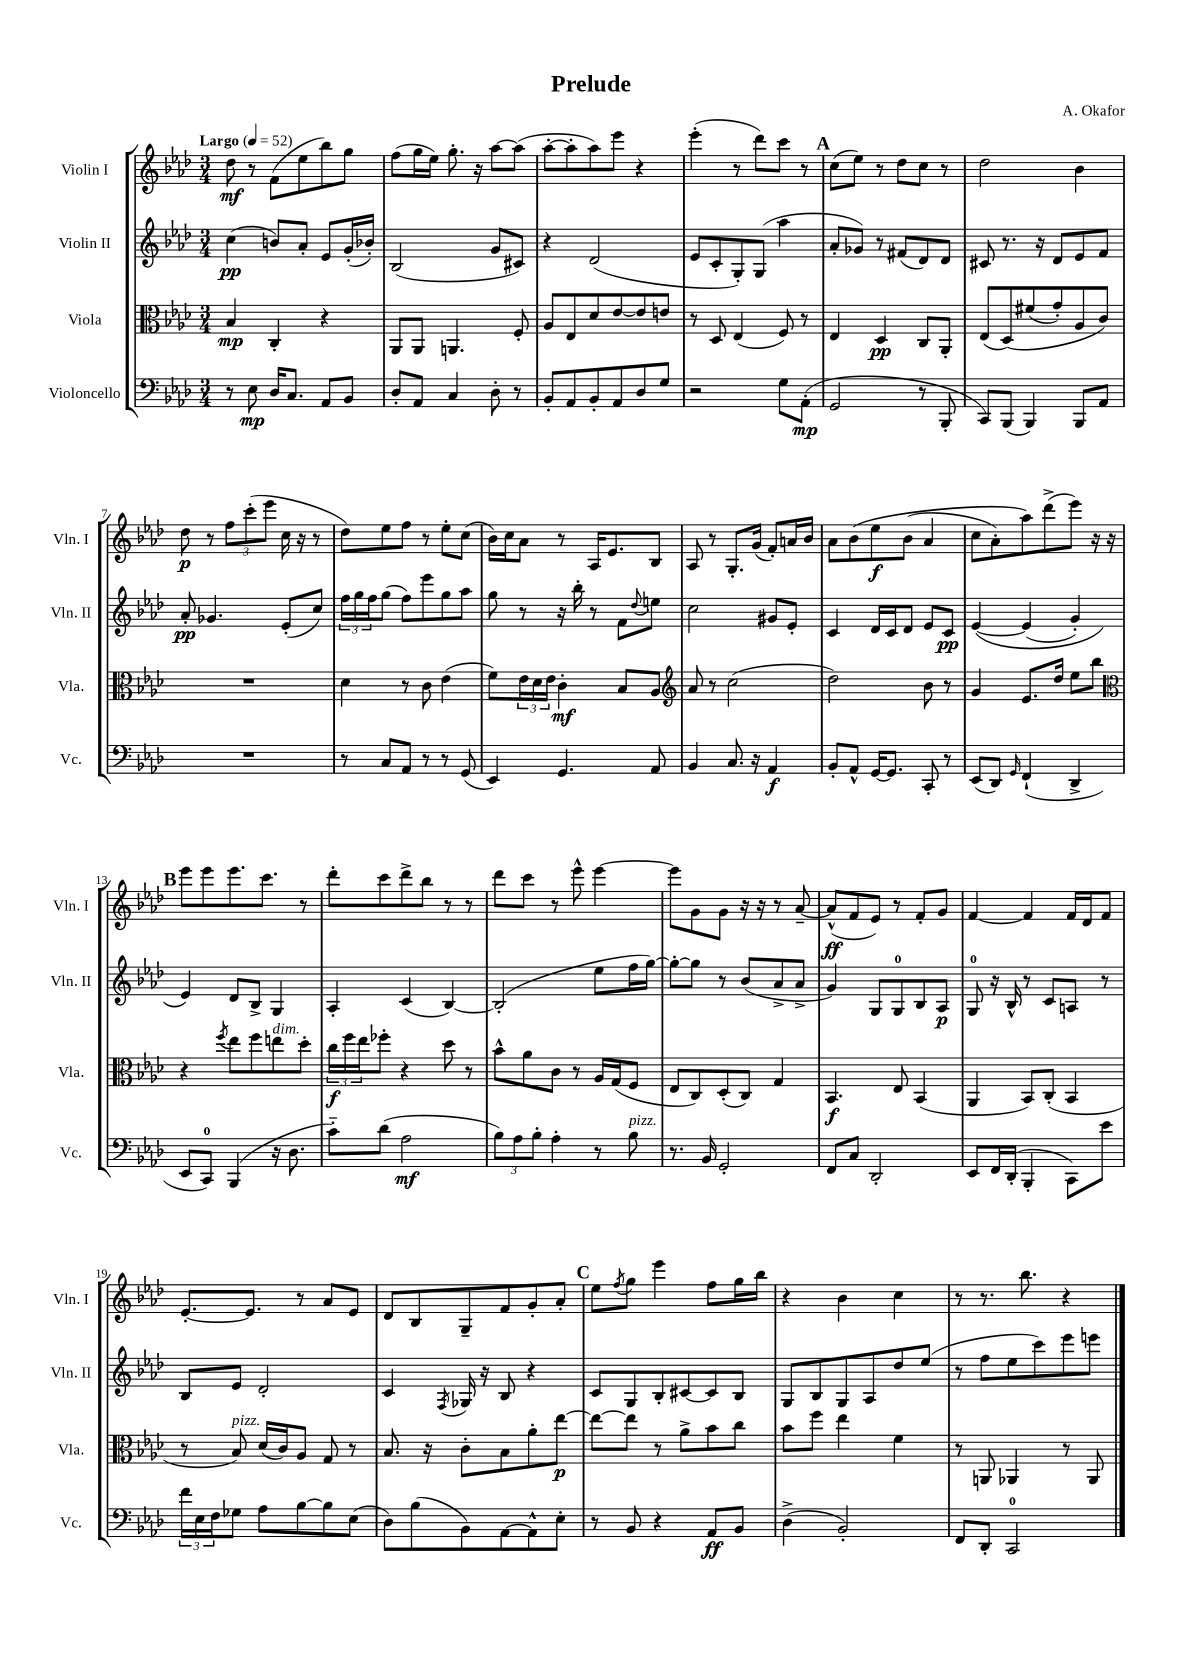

**kern	**dynam	**kern	**dynam	**kern	**dynam	**kern	**dynam
*part4	*part4	*part3	*part3	*part2	*part2	*part1	*part1
*staff4	*staff4	*staff3	*staff3	*staff2	*staff2	*staff1	*staff1
*I"Violoncello	*	*I"Viola	*	*I"Violin II	*	*I"Violin I	*
*I'Vc.	*	*I'Vla.	*	*I'Vln. II	*	*I'Vln. I	*
*clefF4	*	*clefC3	*	*clefG2	*	*clefG2	*
*k[b-e-a-d-]	*	*k[b-e-a-d-]	*	*k[b-e-a-d-]	*	*k[b-e-a-d-]	*
*M3/4	*	*M3/4	*	*M3/4	*	*M3/4	*
*MM52	*	*MM52	*	*MM52	*	*MM52	*
=1	=1	=1	=1	=1	=1	=1	=1
!	!	!	!	!	!	!LO:TX:a:B:t=Largo	!
8r	.	4B-/	mp	(4cc\	pp	8dd-\	mf
8E-\	mp	.	.	.	.	8r	.
16D-/KL	.	4C'/	.	8bn/L)	.	(8f\L	.
8.C/J	.	.	.	.	.	.	.
.	.	.	.	8a-'/J	.	8ee-\	.
8AA-/L	.	4r	.	8e-/L	.	8bb-\)	.
8BB-/J	.	.	.	(16g'/L	.	8gg\J	.
.	.	.	.	16b-X'/JJ)	.	.	.
=2	=2	=2	=2	=2	=2	=2	=2
8D-'/L	.	8AA-/L	.	(2B-/	.	(8ff\L	.
8AA-/J	.	8AA-/J	.	.	.	16gg\L	.
.	.	.	.	.	.	16ee-\JJ)	.
4C/	.	4.AAn/	.	.	.	8.gg'\	.
.	.	.	.	.	.	16r	.
8D-'\	.	.	.	8g/L	.	[8aa-\L	.
8r	.	8F'/	.	8c#X/J)	.	(8aa-\J]	.
=3	=3	=3	=3	=3	=3	=3	=3
8BB-'/L	.	8A-/L	.	4r	.	[8aa-'\L	.
8AA-/	.	8E-/	.	.	.	8aa-'\]	.
8BB-'/	.	8d-/	.	(2d-/	.	8aa-\)	.
8AA-/	.	[8e-/	.	.	.	8eee-\J	.
8D-/	.	8e-/]	.	.	.	4r	.
8G/J	.	8en/J	.	.	.	.	.
=4	=4	=4	=4	=4	=4	=4	=4
2r	.	8r	.	8e-/L	.	(4eee-'\	.
.	.	8D-/	.	8c'/	.	.	.
.	.	(4E-/	.	8G'/)	.	8r	.
.	.	.	.	(8G/J	.	8ddd-\L)	.
8G\L	.	8F/)	.	4aa-\	.	8ccc\J	.
(8AA-'\J	mp	8r	.	.	.	8r	.
!!LO:REH:place=s1:t=A
=5	=5	=5	=5	=5	=5	=5	=5
2GG/	.	4E-/	.	8a-'/L	.	(8cc\L	.
.	.	.	.	8g-X/J)	.	8ee-\J)	.
.	.	4D-/	pp	8r	.	8r	.
.	.	.	.	(8f#X/L	.	8dd-\L	.
8r	.	8C/L	.	8d-/)	.	8cc\J	.
8BBB-'/	.	8AA-'/J	.	8d-/J	.	8r	.
=6	=6	=6	=6	=6	=6	=6	=6
8CC/L)	.	(8E-/L	.	8c#X/	.	2dd-\	.
(8BBB-/J	.	(8D-/)	.	8.r	.	.	.
4BBB-/)	.	(8f#X/	.	.	.	.	.
.	.	.	.	16r	.	.	.
.	.	8g'/)	.	8d-/L	.	.	.
8BBB-/L	.	8A-/	.	8e-/	.	4b-\	.
8AA-/J	.	8c/J)	.	8f/J	.	.	.
!!LO:LB:g=z
=7	=7	=7	=7	=7	=7	=7	=7
2.r	.	2.r	.	8a-'/	pp	8dd-\	p
.	.	.	.	4.g-X/	.	8r	.
.	.	.	.	.	.	12ff\L	.
.	.	.	.	.	.	(12ccc'\	.
.	.	.	.	.	.	12eee-\J	.
.	.	.	.	(8e-'/L	.	16cc\	.
.	.	.	.	.	.	16r	.
.	.	.	.	8cc/J)	.	8r	.
=8	=8	=8	=8	=8	=8	=8	=8
8r	.	4d-\	.	24ff\LL	.	8dd-\L)	.
.	.	.	.	24gg\	.	.	.
.	.	.	.	24ff\J	.	.	.
8C/L	.	.	.	(8gg\J	.	8ee-\	.
8AA-/J	.	8r	.	8ff\L)	.	8ff\J	.
8r	.	8c\	.	8eee-\	.	8r	.
8r	.	(4e-\	.	8gg\	.	8ee-'\L	.
(8GG/	.	.	.	8aa-\J	.	(8cc\J	.
=9	=9	=9	=9	=9	=9	=9	=9
4EE-/)	.	8f\L)	.	8gg\	.	16b-\LL)	.
.	.	.	.	.	.	16cc\J	.
.	.	24e-\L	.	8r	.	8a-\J	.
.	.	24d-\	.	.	.	.	.
.	.	24e-\JJ	.	.	.	.	.
4.GG/	.	4c'\	mf	16r	.	8r	.
.	.	.	.	16bb-'\	.	.	.
.	.	.	.	8r	.	16A-/KL	.
.	.	.	.	.	.	8.e-/	.
.	.	8B-/L	.	8f\L	.	.	.
.	.	.	.	8qqdd-/	.	.	.
8AA-/	.	8A-/J	.	8een\J	.	8B-/J	.
=10	=10	=10	=10	=10	=10	=10	=10
*	*	*clefG2	*	*	*	*	*
4BB-/	.	8a-/	.	2cc\	.	8A-/	.
.	.	8r	.	.	.	8r	.
8.C/	.	(2cc\	.	.	.	8.G'/L	.
16r	.	.	.	.	.	(16g/Jk	.
4AA-/	f	.	.	8g#X/L	.	8f'/L)	.
.	.	.	.	8e-'/J	.	16an/L	.
.	.	.	.	.	.	16b-/JJ	.
=11	=11	=11	=11	=11	=11	=11	=11
8BB-'/L	.	2dd-\)	.	4c/	.	8a-\L	.
8AA-^^/J	.	.	.	.	.	(8b-\	.
[16GG/KL	.	.	.	16d-/LL	.	8ee-\	f
8.GG/J]	.	.	.	16c/J	.	.	.
.	.	.	.	8d-/J	.	(8b-\J	.
8CC'/	.	8b-\	.	8e-/L	.	4a-/	.
8r	.	8r	.	8c/J	pp	.	.
=12	=12	=12	=12	=12	=12	=12	=12
(8EE-/L	.	4g/	.	([4e-/	.	8cc\L	.
8DD-/J)	.	.	.	.	.	8a-'\)	.
16qqGG/	.	.	.	.	.	.	.
(4FF`/	.	8.e-/L	.	(4e-/]	.	8aa-\)	.
.	.	.	.	.	.	(8ddd-^\	.
.	.	16dd-/Jk	.	.	.	.	.
4DD-^/	.	8ee-\L	.	4g'/)	.	8eee-\J)	.
.	.	8bb-\J	.	.	.	16r	.
.	.	.	.	.	.	16r	.
!!LO:LB:g=z
!!LO:REH:place=s1:t=B
=13	=13	=13	=13	=13	=13	=13	=13
*	*	*clefC3	*	*	*	*	*
8EE-/L	.	4r	.	4e-/)	.	8eee-\L	.
8CC/J)	.	.	.	.	.	8eee-\	.
.	.	8qff/	.	.	.	.	.
(4BBB-/	.	8ee-\L	.	8d-/L	.	8.eee-\	.
.	.	8ff\	.	8B-^/J	.	.	.
.	.	.	.	.	.	8.ccc\J	.
!	!	!LO:TX:a:i:t=dim.	!	!	!	!	!
16r	.	8een\	.	4G/	.	.	.
8.D-\	.	.	.	.	.	.	.
.	.	8dd-'\J	.	.	.	8r	.
=14	=14	=14	=14	=14	=14	=14	=14
8c\L)	.	24cc\LL	f	4A-'/	.	8ddd-'\L	.
.	.	24ff\	.	.	.	.	.
.	.	24ee-\J	.	.	.	.	.
(8d-\J	.	8ff-X'\J	.	.	.	8ccc\	.
2A-\	mf	4r	.	(4c/	.	8ddd-^\	.
.	.	.	.	.	.	8bb-\J	.
.	.	8dd-\	.	[4B-/)	.	8r	.
.	.	8r	.	.	.	8r	.
=15	=15	=15	=15	=15	=15	=15	=15
12B-\L)	.	8b-^^\L	.	(2B-'/]	.	8ddd-\L	.
12A-\	.	.	.	.	.	.	.
.	.	8a-\	.	.	.	8ccc\J	.
12B-'\J	.	.	.	.	.	.	.
4A-'\	.	8c\J	.	.	.	8r	.
.	.	8r	.	.	.	8eee-^^\	.
8r	.	16A-/LL	.	8ee-\L	.	[4eee-\	.
.	.	(16G/J	.	.	.	.	.
!LO:TX:a:i:t=pizz.	!	!	!	!	!	!	!
8B-\	.	8F/J	.	16ff\L	.	.	.
.	.	.	.	[16gg\JJ)	.	.	.
=16	=16	=16	=16	=16	=16	=16	=16
8.r	.	8E-/L	.	8gg'\L_	.	8eee-\L]	.
.	.	8C/)	.	8gg\J]	.	8g\	.
16BB-/	.	.	.	.	.	.	.
2GG'/	.	(8D-'/	.	8r	.	8g\J	.
.	.	8C/J)	.	(8b-/L	.	16r	.
.	.	.	.	.	.	16r	.
.	.	4G/	.	8a-^/	.	8r	.
.	.	.	.	8a-^/J	.	[8a-~/	.
=17	=17	=17	=17	=17	=17	=17	=17
8FF/L	.	4.BB-/	f	4g/)	.	(8a-^^/L]	ff
8C/J	.	.	.	.	.	8f/	.
2DD-'/	.	.	.	8G/L	.	8e-/J)	.
.	.	8E-/	.	8G/	.	8r	.
.	.	(4BB-/	.	8B-/	.	8f'/L	.
.	.	.	.	8A-/J	p	8g/J	.
=18	=18	=18	=18	=18	=18	=18	=18
8EE-/L	.	4AA-/	.	8G/	.	[4f/	.
16FF/L	.	.	.	16r	.	.	.
(16DD-'/JJ	.	.	.	16B-^^/	.	.	.
4BBB-'/	.	8BB-/L)	.	8r	.	4f/]	.
.	.	(8C'/J	.	8c/L	.	.	.
8CC\L)	.	4BB-/	.	8An/J	.	16f/LL	.
.	.	.	.	.	.	16d-/J	.
8e-\J	.	.	.	8r	.	8f/J	.
!!LO:LB:g=z
=19	=19	=19	=19	=19	=19	=19	=19
24f\LL	.	8r	.	8B-/L	.	[8.e-'/L	.
24E-\	.	.	.	.	.	.	.
24F\J	.	.	.	.	.	.	.
!	!	!LO:TX:a:i:t=pizz.	!	!	!	!	!
8G-X\J	.	8B-/)	.	8e-/J	.	.	.
.	.	.	.	.	.	8.e-/J]	.
8A-\L	.	(16d-/LL	.	2d-'/	.	.	.
.	.	16c/J)	.	.	.	.	.
[8B-\	.	8A-/J	.	.	.	8r	.
8B-\]	.	8G/	.	.	.	8a-/L	.
(8E-\J	.	8r	.	.	.	8e-/J	.
=20	=20	=20	=20	=20	=20	=20	=20
8D-\L)	.	8.B-/	.	4c/	.	8d-/L	.
(8B-\	.	.	.	.	.	8B-/	.
.	.	16r	.	.	.	.	.
.	.	.	.	8qF/	.	.	.
8BB-\)	.	8c'\L	.	16G-X/	.	8G~/	.
.	.	.	.	16r	.	.	.
[8AA-\	.	8B-\	.	8B-/	.	8f/	.
8AA-^^\]	.	8a-'\	.	4r	.	8g'/	.
8E-'\J	.	[8ee-\J	p	.	.	8a-'/J	.
!!LO:REH:place=s1:t=C
=21	=21	=21	=21	=21	=21	=21	=21
8r	.	8ee-\L_	.	8c/L	.	8ee-\L	.
.	.	.	.	.	.	8qff/	.
8BB-/	.	8ee-\J]	.	8G/	.	8gg\J	.
4r	.	8r	.	8B-'/	.	4eee-\	.
.	.	8a-^\L	.	[8c#X/	.	.	.
8AA-/L	ff	8b-\	.	8c#/]	.	8ff\L	.
8BB-/J	.	8cc\J	.	8B-/J	.	16gg\L	.
.	.	.	.	.	.	16bb-\JJ	.
=22	=22	=22	=22	=22	=22	=22	=22
(4D-^\	.	8b-\L	.	8G/L	.	4r	.
.	.	8ff\J	.	8B-/	.	.	.
2BB-'/)	.	4ee-\	.	8G/	.	4b-\	.
.	.	.	.	8A-/	.	.	.
.	.	4f\	.	8dd-/	.	4cc\	.
.	.	.	.	(8ee-/J	.	.	.
=23	=23	=23	=23	=23	=23	=23	=23
8FF/L	.	8r	.	8r	.	8r	.
8DD-'/J	.	8AAn/	.	8ff\L	.	8.r	.
2CC/	.	4AA-X/	.	8ee-\	.	.	.
.	.	.	.	.	.	8.bb-\	.
.	.	.	.	8ccc\)	.	.	.
.	.	8r	.	8eee-\	.	4r	.
.	.	8AA-/	.	8eeen\J	.	.	.
==	==	==	==	==	==	==	==
*-	*-	*-	*-	*-	*-	*-	*-
